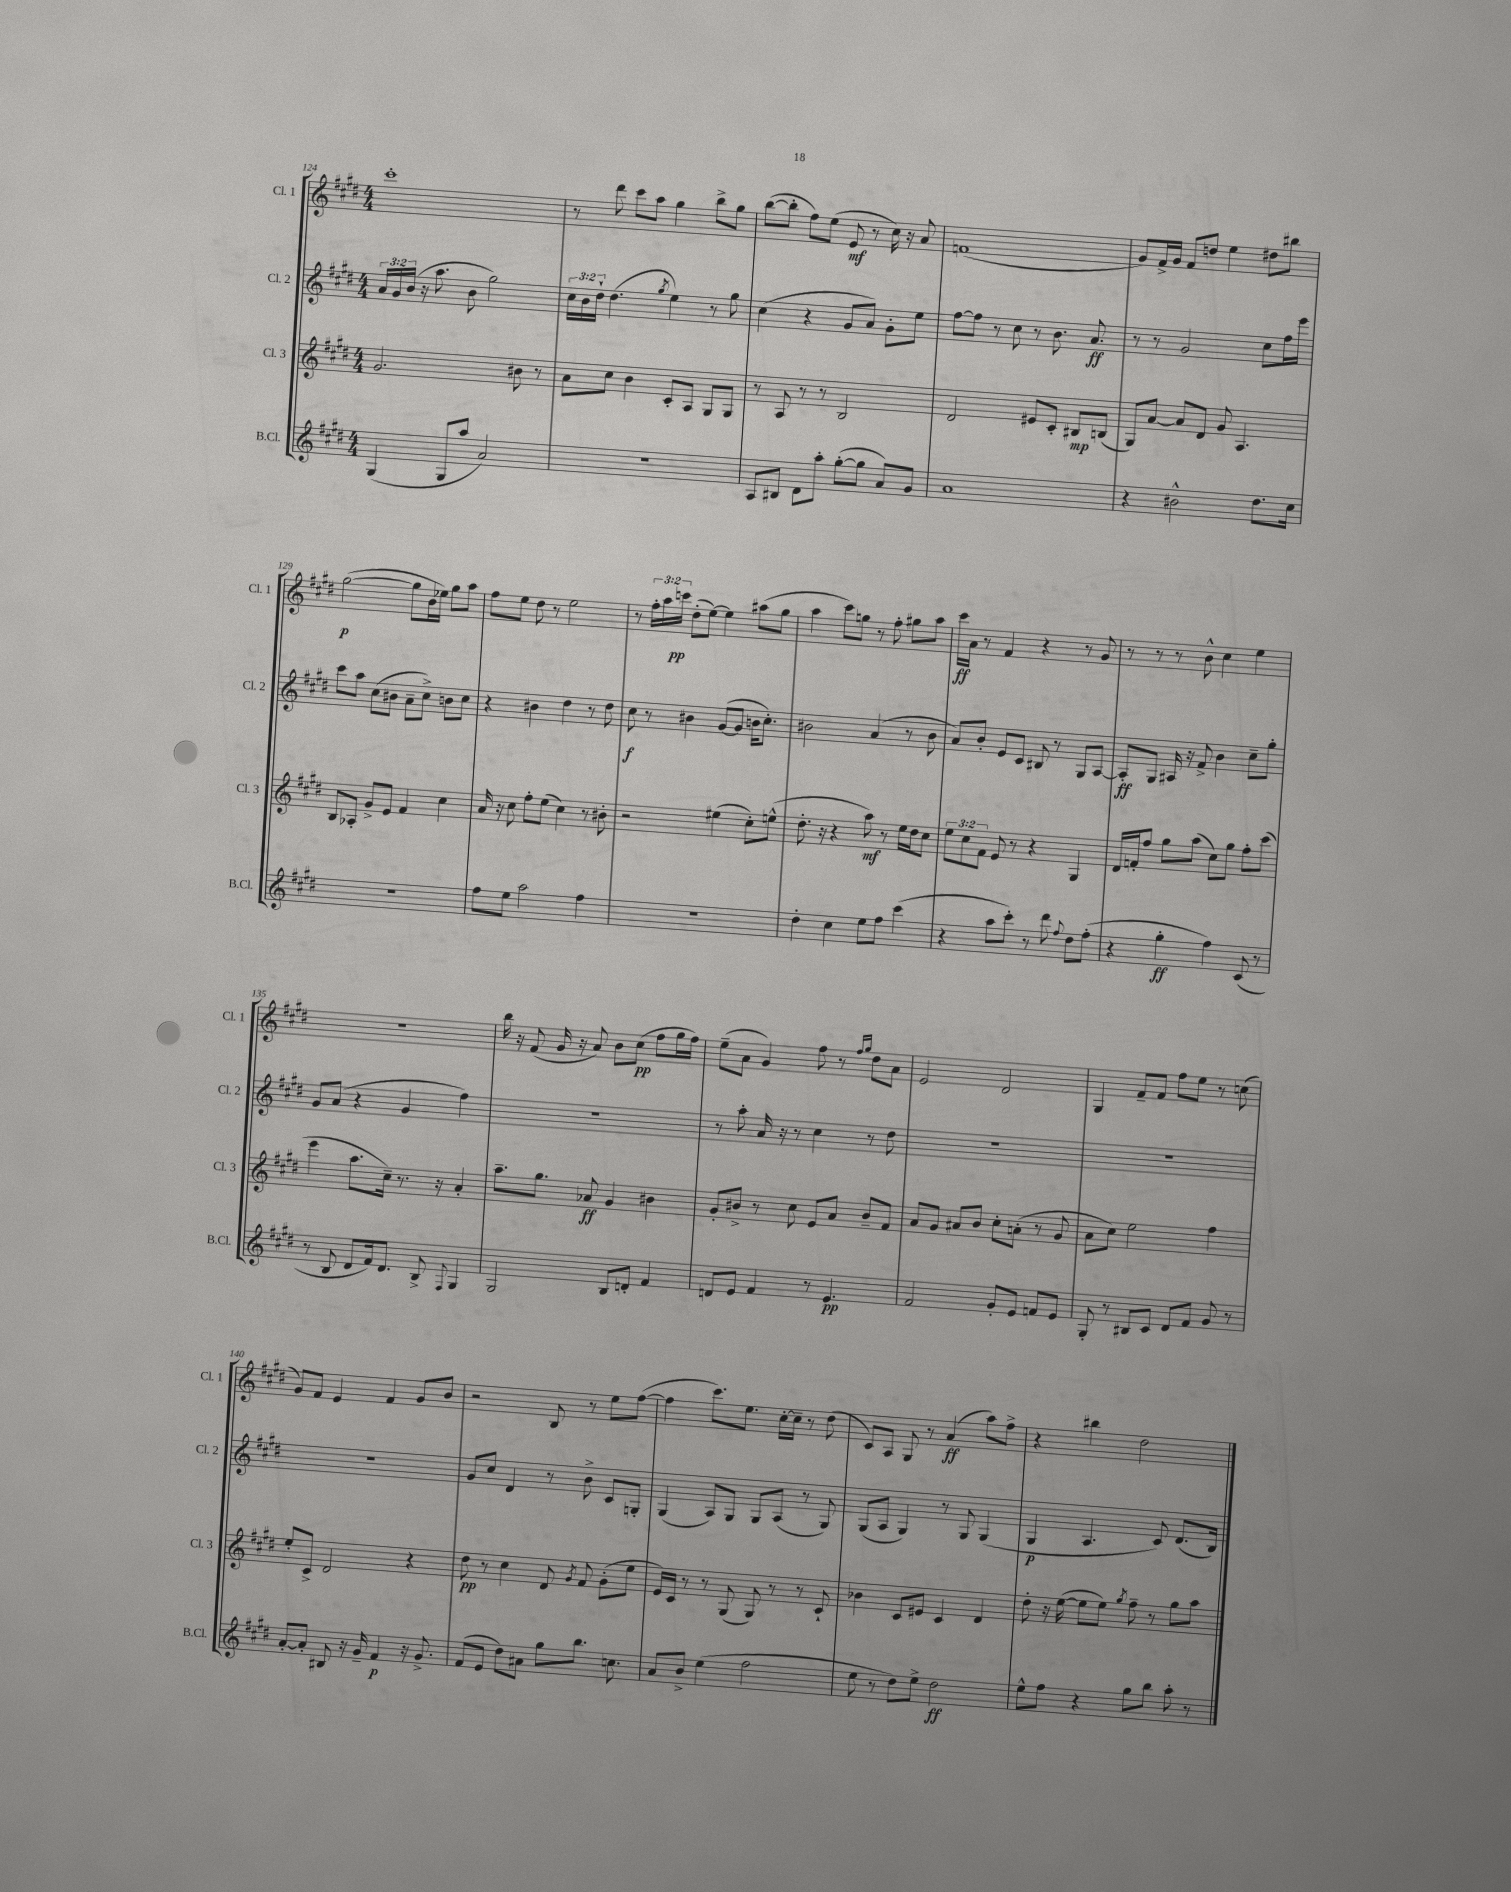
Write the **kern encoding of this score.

**kern	**kern	**kern	**kern
*staff4	*staff3	*staff2	*staff1
*clefG2	*clefG2	*clefG2	*clefG2
*k[f#c#g#d#]	*k[f#c#g#d#]	*k[f#c#g#d#]	*k[f#c#g#d#]
*M4/4	*M4/4	*M4/4	*M4/4
(4G#	2.g#	24a	1ccc#'
.	.	24g#	.
.	.	(24b	.
.	.	16r	.
.	.	8.aa	.
8G#	.	.	.
8aa	.	8b	.
2a)	.	2gg#)	.
.	8b#	.	.
.	8r	.	.
=	=	=	=
1r	8a	24cc#	8r
.	.	24b	.
.	.	24dd#`	.
.	8cc#	(4.dd#	8ddd#
.	4b	.	8ccc#
.	.	.	8aa
.	.	8qgg#	.
.	8c#'	4ee)	4gg#
.	8A	.	.
.	8G#	8r	8bb^
.	8G#	8gg#	8gg#
=	=	=	=
8A	8r	(4cc#	([8bb
8B#	8A	.	8bb']
8d#	8r	4r	8ff#)
8aa'	8r	.	(8ee
([8gg#'	2B	8g#	8e
8gg#]	.	8a)	8r
8a)	.	8g#'	16cc#)
.	.	.	16r
8g#	.	8ee	8a
=	=	=	=
1a	2d#	[8ff#	(1f
.	.	8ff#]	.
.	.	8r	.
.	.	8cc#	.
.	8e#	8r	.
.	8c#'	8.b	.
.	8B#	.	.
.	.	8.a	.
.	(8B	.	.
=	=	=	=
4r	8G#)	8r	8g#)
.	[8a	8r	16f#^
.	.	.	16g#
2b#^^	8a]	2g#	8f#
.	8d#	.	8dd
.	8g#	.	4ee
.	4.A	.	.
8.dd#	.	8cc#	8dd#
.	.	16ff#	8bb#
16cc#	.	16eee	.
=	=	=	=
1r	8B	8ccc#	([2gg#
.	8A-'	8aa	.
.	8g#^	(8cc#	.
.	8e	8b#	.
.	4f#	8a~	8gg#]
.	.	8cc#^)	16b
.	.	.	16ee-)
.	4cc#	8b	8gg#
.	.	8cc#	8aa
=	=	=	=
8ff#	16a	4r	8ff#
.	16r	.	.
8ee	8cc#	.	8ee
2aa	8ff#'	4b#	8dd#
.	(8ee	.	8r
.	4cc#)	4dd#	2ee
4ff#	8r	8r	.
.	8b#'	8dd#	.
=	=	=	=
1r	2r	8cc#	8r
.	.	8r	24ff#'
.	.	.	24aa
.	.	.	24ccc
.	.	4b#	(8dd#'
.	.	.	[8ee)
.	(4ee#	([8g#	4ee]
.	.	8g#]	.
.	8cc#')	16b	(8aa#
.	.	8.cc#')	.
.	(8ee^^	.	8gg#
=	=	=	=
4dd#'	8.dd#'	2b#	4aa
.	16r	.	.
4cc#	4r	.	8ccc#)
.	.	.	8gg
8ee	8aa)	(4a	8r
8ff#	8r	.	8ff#'
(4ccc#	16ee	8r	8gg#
.	16dd#	.	.
.	8cc#	8b#	8aa
=	=	=	=
4r	12ee	8a)	16ccc#
.	.	.	16a
.	12cc#	.	.
.	.	8b'	8r
.	12f#	.	.
8aa	8e	8e	4f#
8ccc#')	8r	8c#	.
8r	4r	8B#	4r
8ddd#	.	8r	.
8qqff#	.	.	.
8dd#	4G#	8G#	8r
(8ff#'	.	[8A	8g#
=	=	=	=
4r	16d#	8A']	8r
.	16f'	.	.
.	8ff#	8G#	8r
4gg#'	8gg#	16A#	8r
.	.	16r	.
.	(8aa	8f#^	8b^^
4ff#)	8cc#)	4b	4cc#
.	8gg#	.	.
(8c#	8ff#'	8cc#~	4ee
8r	(8ccc#	8gg#'	.
=	=	=	=
8r	4eee	8g#	1r
8B	.	(8a	.
8d#	8.aa	4r	.
16f#)	.	.	.
8.d#	16cc#~)	.	.
.	8.r	4g#	.
8B^	.	.	.
.	16r	.	.
8qqF#	.	.	.
4G#	4a'	4ff#)	.
=	=	=	=
2G#	8.aa~	1r	16bb
.	.	.	16r
.	.	.	(8f#
.	8.gg#	.	.
.	.	.	16g#
.	.	.	16r
.	8a-	.	8a)
8B	4g#	.	8b
8d'	.	.	(8cc#
4f#	4b#	.	8ff#
.	.	.	16gg#
.	.	.	16ff#)
=	=	=	=
8d	8g#'	8r	(8ee~
8e	8b#^	8aa'	8a
4f#	8r	16a	4g#)
.	.	16r	.
.	8cc#	8r	.
8r	8e	4cc#	8ff#
4.e	8a	.	8r
.	.	.	16qqff#
.	.	.	16qqgg#
.	8b#~	8r	8dd#
.	8f#	8dd#	8a
=	=	=	=
2f#	8a	1r	2e
.	8g#	.	.
.	8a#	.	.
.	8b	.	.
8g#'	8cc#'	.	2d#
8e	(8a'	.	.
8f	8r	.	.
8e	8g#	.	.
=	=	=	=
8G#'	8a	1r	4G#
8r	8cc#)	.	.
8B#	2ee	.	8f#~
8c#	.	.	8f#
8d#	.	.	8ff#
8f#	.	.	8ee
8g#	4ff#	.	8r
8r	.	.	(8cc
=	=	=	=
[8a'	8ee'	1r	8g#)
8a']	8c#^	.	8f#
8B#	2d#	.	4e
16r	.	.	.
16g#~	.	.	.
4f#	.	.	4f#
16r	4r	.	8g#
8.g#^	.	.	.
.	.	.	8b
=	=	=	=
(8f#	8dd#	8g#	2r
8e	8r	8cc#	.
8dd#)	4cc#	4d#	.
8a#	.	.	.
8gg#	8d#	8r	8B
.	8qg#	.	.
8.bb	8f#	8b^	8r
.	(8g#'	8c#	8ee
8.cc	.	.	.
.	8ee	8G'	([8ff#
=	=	=	=
8a	16e)	(4G#	4ff#]
.	16c#	.	.
8b^	8r	.	.
(4ee	8r	8A)	8.ccc#)
.	(8G#	8G#	.
.	.	.	8.ee
2ff#	8G#)	8G#	.
.	8r	(8A	[16cc#'
.	.	.	16cc#~]
.	8r	8r	8r
.	8c#`	8G#)	(8dd#
=	=	=	=
8ee	4b-	(8G#	8c#)
8r	.	8A	8A
8dd#)	8c#	4G#)	8G#
8ee^	8e#	.	8r
2dd#	4c#	8r	(4a
.	.	8G#	.
.	4d#	(4G#	8aa)
.	.	.	8ff#^
=	=	=	=
8ee^^	8dd#'	4G#	4r
8ff#	16r	.	.
.	([16ee	.	.
4r	8ee]	4.A	4bb#
.	8ee)	.	.
.	8qgg#	.	.
8gg#	8ff#~	.	2dd#
8bb	8r	8c#)	.
8aa'	8gg#	(8.d#	.
8r	8aa	.	.
.	.	16B)	.
==	==	==	==
*-	*-	*-	*-
